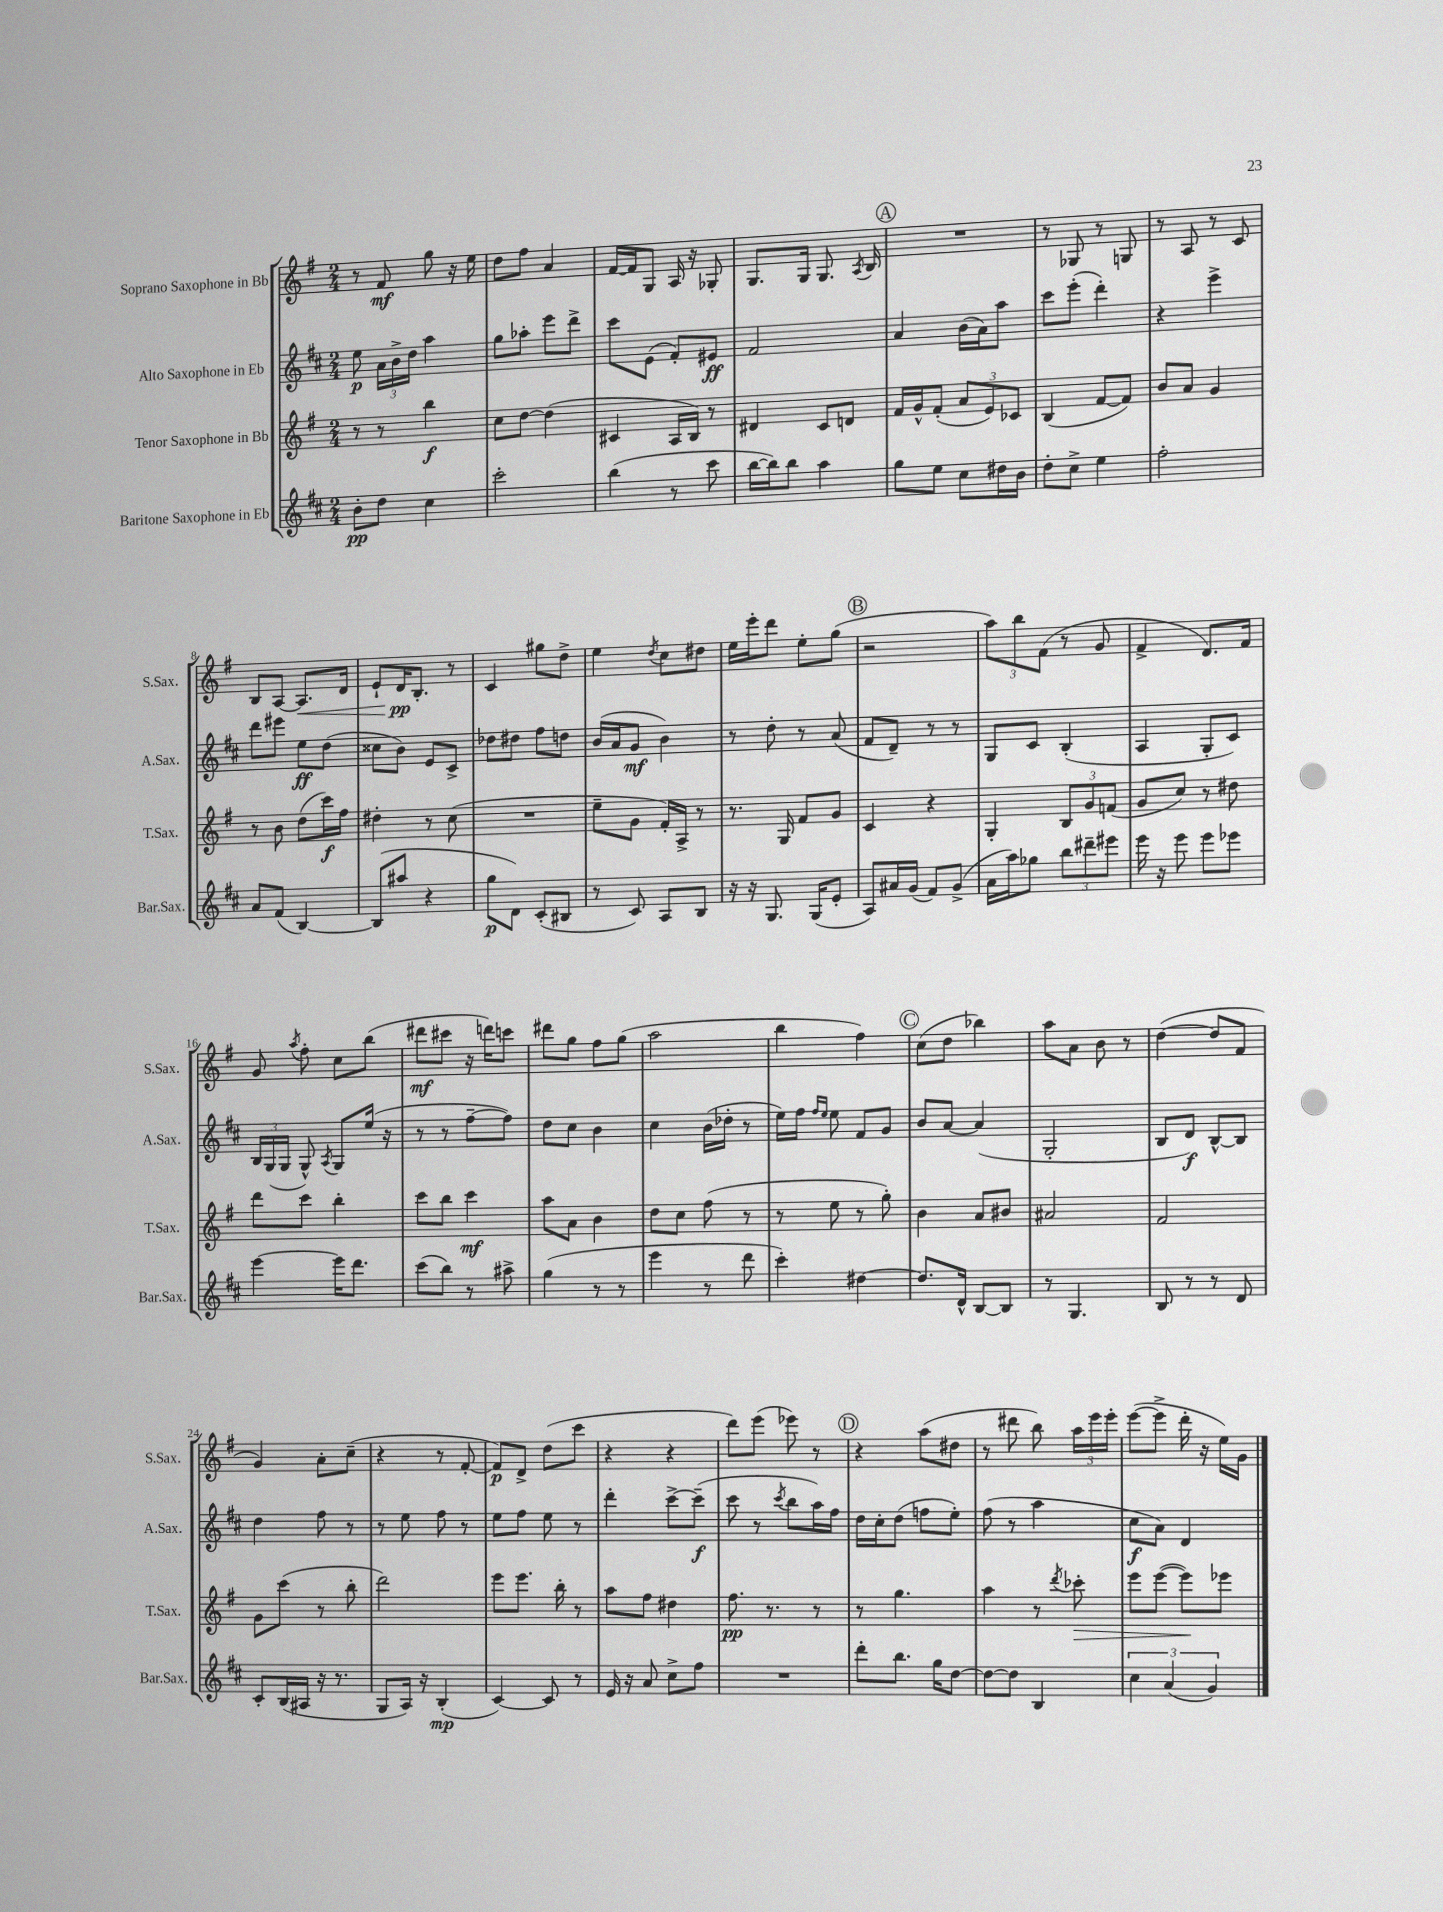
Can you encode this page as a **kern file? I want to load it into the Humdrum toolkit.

**kern	**kern	**kern	**kern
*staff4	*staff3	*staff2	*staff1
*clefG2	*clefG2	*clefG2	*clefG2
*k[f#c#]	*k[f#]	*k[f#c#]	*k[f#]
*M2/4	*M2/4	*M2/4	*M2/4
8b'	8r	8ee	8r
8dd	8r	24a	8f#
.	.	24b^	.
.	.	24dd	.
4cc#	4bb	4aa	8gg
.	.	.	16r
.	.	.	16ee
=	=	=	=
2ccc#'	8cc	8gg	8dd
.	[8dd	8aa-'	8ff#
.	(4dd]	8eee	4a
.	.	8ddd^	.
=	=	=	=
(4bb	4c#	8ccc#	[16f#
.	.	.	16f#]
.	.	(8e	8G
8r	16A	8f#')	16A
.	16B)	.	16r
8ccc#	8r	8e#	8G-'
=	=	=	=
[16bb	4d#	2f#	8.G
16bb])	.	.	.
8bb	.	.	.
.	.	.	16G
4aa	8c	.	8.G
.	8d	.	.
.	.	.	8qA
.	.	.	16B
=	=	=	=
8gg	16f#	4a	2r
.	16g^^	.	.
8ee	(8f#'	.	.
8cc#	12a	(16b	.
.	.	16a)	.
.	12e)	.	.
16dd#	.	8aa	.
.	12c-	.	.
16b	.	.	.
=	=	=	=
8dd'	(4B	8ccc#	8r
8cc#^	.	(8eee'	8G-
4ee	[8f#	4ddd')	8r
.	8f#])	.	8G
=	=	=	=
2ff#'	8b	4r	8r
.	8a	.	8A
.	4g	4eee^	8r
.	.	.	8c
=	=	=	=
8a	8r	8ddd	8B
(8f#	8b	8eee#	[8A
[4B)	(8dd	8ee	8.A]
.	16ccc)	(8dd	.
.	16ff#	.	16d
=	=	=	=
(8B]	4dd#'	8cc##	8e`
8aa#	.	8b)	16d
.	.	.	8.B'
4r	8r	8e	.
.	(8cc	8c#^	8r
=	=	=	=
8gg	2r	8dd-	4c
8d)	.	8dd#	.
(8c#'	.	8ff#	8gg#
8B#	.	8dd	8dd^
=	=	=	=
8r	8ee~	(16b	4ee
.	.	16a	.
8c#)	8g	8g	.
.	.	.	8qdd
8A	16f#')	4b)	8cc
.	16A^	.	.
8B	8r	.	8dd#
=	=	=	=
16r	8.r	8r	16ee
16r	.	.	16eee'
8.G	.	8dd'	8ddd
.	16G	.	.
.	8f#	8r	8ee'
(16G	.	.	.
8e'	8g	(8a	(8gg
=	=	=	=
8A)	4c	8f#	2r
16a#	.	8d~)	.
(16g	.	.	.
8f#)	4r	8r	.
(8g^	.	8r	.
=	=	=	=
16a	4G'	8G	12aa)
16aa)	.	.	.
.	.	.	12bb
8gg-	.	8c#	.
.	.	.	(12f#
12bb	12B	(4B'	8r
12ddd#~	12g	.	.
.	.	.	8g
12eee#	(12f	.	.
=	=	=	=
16eee	8g	4A	4f#^
16r	.	.	.
8eee	8cc)	.	.
8eee	8r	8G'	8.d)
8eee-	8dd#	8c#)	.
.	.	.	16f#
=	=	=	=
[4eee	8ddd	24B	8g
.	.	(24G	.
.	.	24G	.
.	.	.	8qaa
.	8ccc	8G^^)	8ff#'
.	.	8qA	.
16eee]	4bb'	8G	8cc
8.ddd	.	.	.
.	.	(16ee	(8bb
.	.	16r	.
=	=	=	=
(8ccc#	8ccc	8r	8ddd#
8bb)	8bb	8r	8ccc#
8r	4ccc	[8ff#~	16r
.	.	.	16ddd)
8aa#^	.	8ff#])	8ccc
=	=	=	=
(4gg	8aa	8dd	8ddd#
.	8a	8cc#	8gg
8r	4b	4b	8ff#
8r	.	.	(8gg
=	=	=	=
4eee	8dd	4cc#	2aa
.	8cc	.	.
8r	(8ff#	(16b	.
.	.	16dd-'	.
8ddd	8r	8r	.
=	=	=	=
4ccc#')	8r	16ee)	4bb
.	.	16ff#	.
.	.	16qqff#	.
.	.	16qqee	.
.	8ee	8ee	.
[4dd#	8r	8f#	4ff#)
.	8gg')	8g	.
=	=	=	=
8.dd#]	4b	8b	(8cc
.	.	[8a	8dd
16d^^	.	.	.
[8B	8a	(4a]	4bb-)
8B]	8b#	.	.
=	=	=	=
8r	2a#	2G'	8aa
4.G	.	.	8a
.	.	.	8b
.	.	.	8r
=	=	=	=
8B	2f#	8B	([4dd
8r	.	8d)	.
8r	.	[8B^^	8dd]
8d	.	8B]	8f#
=	=	=	=
8c#'	8g	4dd	4g)
(16B	(8ccc	.	.
16A#	.	.	.
16r	8r	8ff#	8a'
8.r	.	.	.
.	8bb'	8r	(8cc~
=	=	=	=
8G	2ddd)	8r	4r
16A)	.	8ee	.
16r	.	.	.
(4B'	.	8ff#	8r
.	.	8r	[8f#'
=	=	=	=
[4c#)	8eee	8ee	8f#])
.	8.eee	8ff#	8d^
8c#]	.	8ee	(8dd
.	16bb'	.	.
8r	8r	8r	8ccc
=	=	=	=
16e	8aa	4ddd'	4r
16r	.	.	.
8a	8ff#	.	.
8cc#^	4dd#	[8ccc#^	4r
8ff#	.	(8ccc#~]	.
=	=	=	=
2r	8.ff#	8ccc#	8ddd)
.	.	8r	(8eee
.	8.r	.	.
.	.	8qccc#	.
.	.	8bb	8eee-)
.	8r	16aa)	8r
.	.	16ff#	.
=	=	=	=
8ddd'	8r	16dd	4r
.	.	16cc#'	.
8.bb	4.gg	(8dd	.
.	.	8ff	(8aa
16gg	.	.	.
[8dd	.	8ee')	8dd#
=	=	=	=
8dd_	4aa	(8ff#	8r
8dd]	.	8r	8ddd#
4B	8r	4aa	8bb)
.	8qddd	.	.
.	8ccc-'	.	24aa
.	.	.	24eee
.	.	.	24eee'
=	=	=	=
6cc#	8eee	8cc#	([8eee
.	([8eee	8a)	8eee^]
(6a	.	.	.
.	8eee])	4d	16ddd'
.	.	.	16r
6g)	.	.	.
.	8eee-	.	16ee)
.	.	.	16g
==	==	==	==
*-	*-	*-	*-
